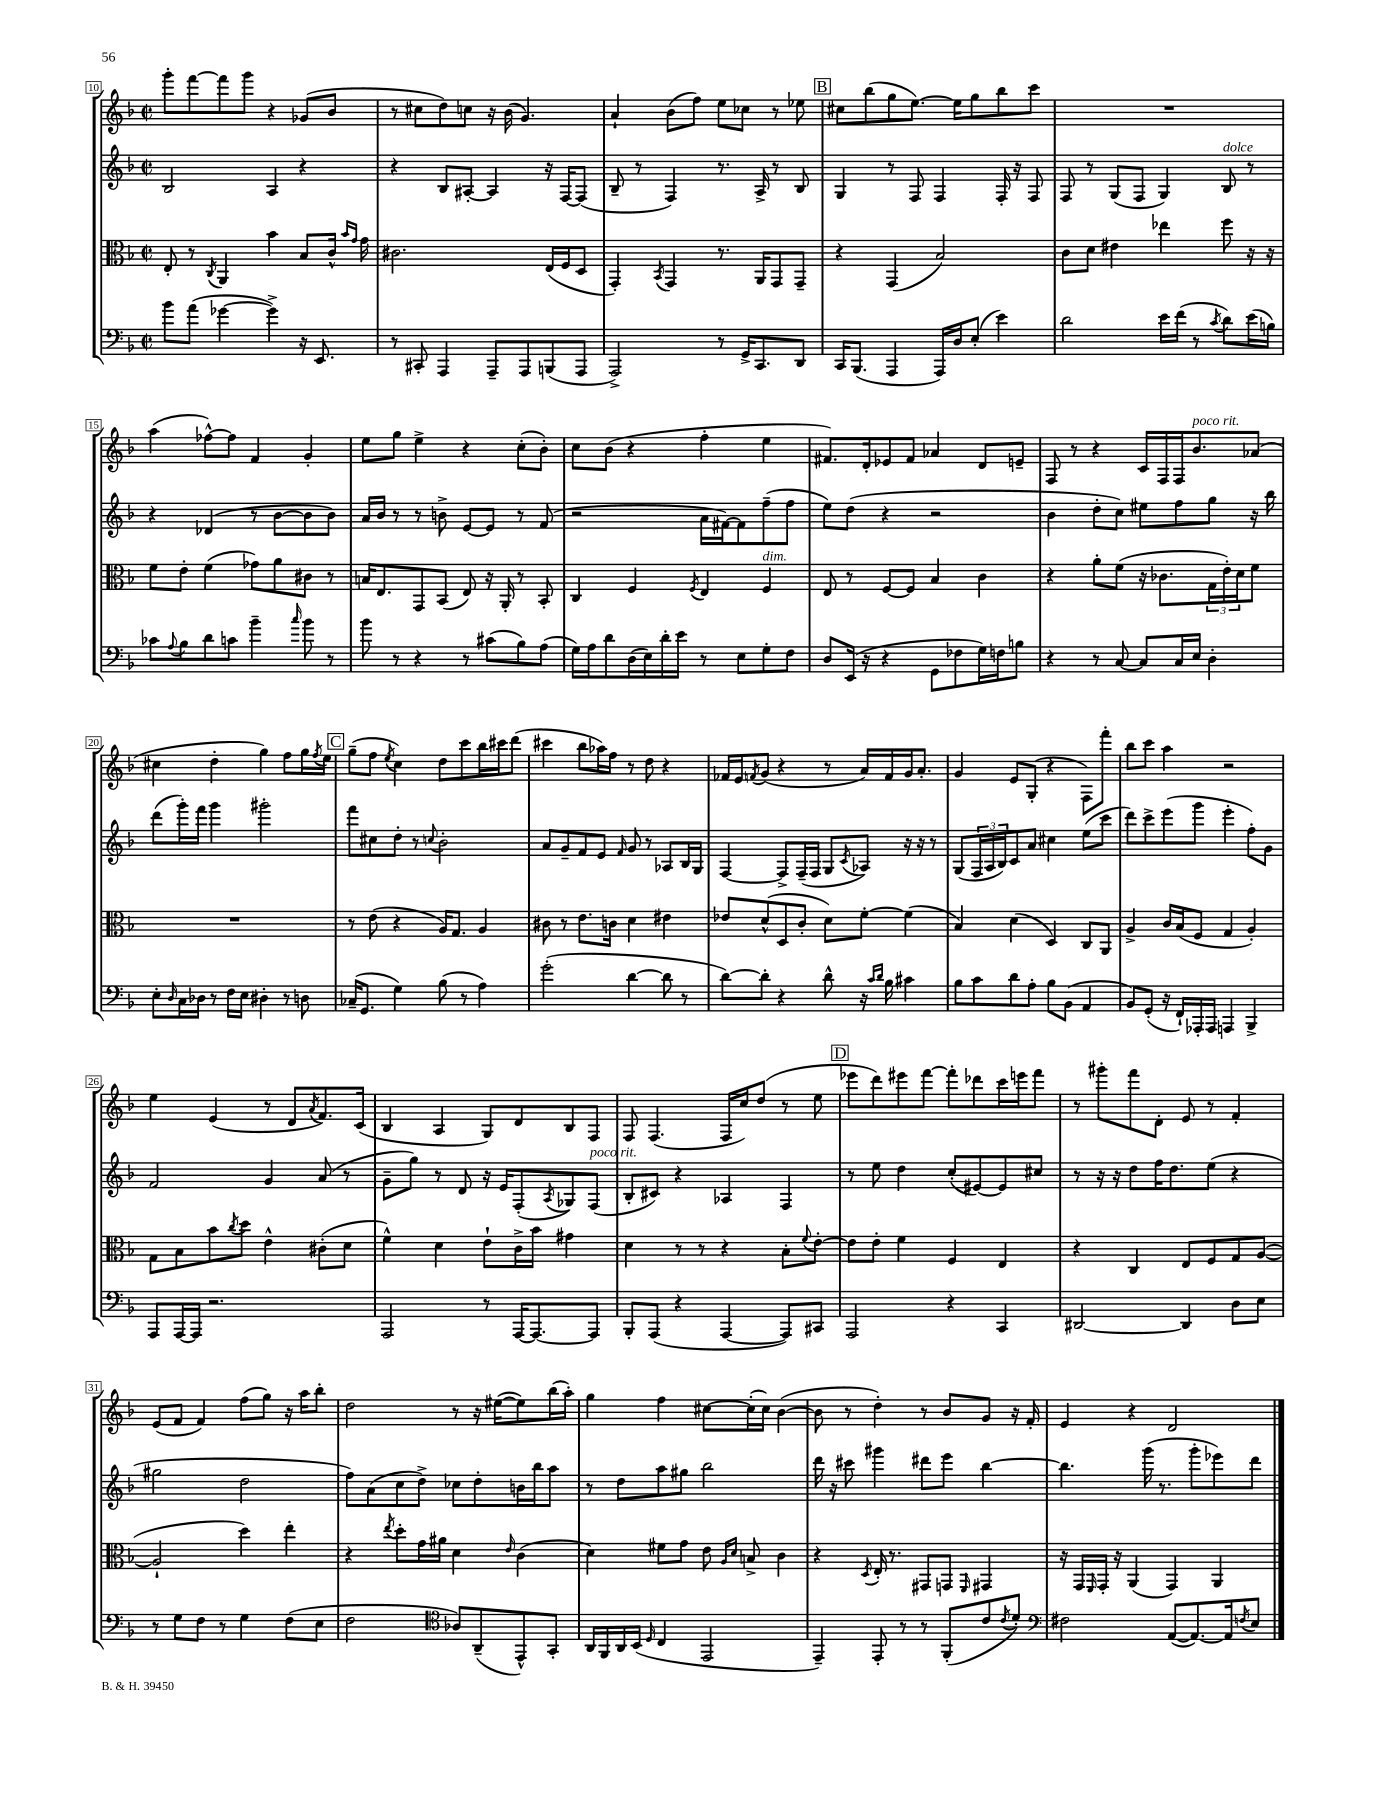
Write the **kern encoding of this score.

**kern	**kern	**kern	**kern
*staff4	*staff3	*staff2	*staff1
*clefF4	*clefC3	*clefG2	*clefG2
*k[b-]	*k[b-]	*k[b-]	*k[b-]
*M2/2	*M2/2	*M2/2	*M2/2
*met(c|)	*met(c|)	*met(c|)	*met(c|)
8b-	8E'	2B-	8ggg'
(8a	8r	.	[8fff
.	8qC	.	.
[4g-	4AA	.	8fff]
.	.	.	8ggg
4g-^])	4b-	4A	4r
16r	8B-	4r	(8g-
8.EE	.	.	.
.	16c^^	.	8b-
.	16qqb-	.	.
.	16qqg	.	.
.	16g	.	.
=	=	=	=
8r	2.c#	4r	8r
8CC#'	.	.	8cc#
4AAA	.	8B-	8dd)
.	.	[8A#'	8cc
8AAA~	.	4A#]	16r
.	.	.	(16b-
8AAA	.	.	4.g)
(8BBB	(16E	16r	.
.	16F	[16F	.
8AAA	8D	(8F]	.
=	=	=	=
2AAA^)	4GG')	8B-~	4a`
.	.	8r	.
.	8qBB-	.	.
.	4GG	4F)	(8b-
.	.	.	8ff)
8r	8.r	8.r	8ee
16GG^	.	.	8cc-
8.CC	16AA	16A^	.
.	8GG	8r	8r
8DD	8GG~	8B-	8ee-
=	=	=	=
16CC	4r	4G	8cc#
(8.BBB-	.	.	.
.	.	.	(8bb-
4AAA	(4GG	8r	8gg
.	.	8F	[8.ee)
16AAA)	2B-)	4F	.
16D	.	.	16ee]
(8E'	.	.	8gg
4e)	.	16F'	8bb-
.	.	16r	.
.	.	8F	8ccc
=	=	=	=
2d	8c	8F	1r
.	8d	8r	.
.	4e#	(8G	.
.	.	8F	.
16e	4ee-	4G)	.
(16f	.	.	.
8r	.	.	.
8qc	.	.	.
8d)	8ff	8B-	.
(16e	16r	8r	.
16B)	16r	.	.
=	=	=	=
8c-	8f	4r	(4aa
8qqA	.	.	.
8B-	8e'	.	.
8d	(4f	(4d-	[8ff-^^)
8c	.	.	8ff-]
4b-~	8g-)	8r	4f
.	8a	[8b-	.
16qqcc	.	.	.
8b-	8c#	8b-]	4g'
8r	8r	8b-)	.
=	=	=	=
8b-	16B	16a	8ee
.	8.E	16b-	.
8r	.	8r	8gg
4r	8GG	8r	4ee^
.	(8BB-	8b^	.
8r	8E)	[8e	4r
(8c#	16r	8e]	.
.	16AA'	.	.
8B-)	8r	8r	(8cc'
(8A	8BB-'	(8f	8b-')
=	=	=	=
16G)	4C	2r	8cc
16A	.	.	.
8d	.	.	(8b-
(16D	4F	.	4r
16E)	.	.	.
16d'	.	.	.
16e	.	.	.
.	8qF	.	.
8r	4E	16a	4ff'
.	.	[16f#)	.
8E	.	8f#]	.
8G'	4F	(8ff~	4ee
8F	.	8ff	.
=	=	=	=
8D	8E	8ee)	8.f#)
(16EE	8r	(8dd	.
16r	.	.	16d'
4r	[8F	4r	8e-
.	8F]	.	8f#
8GG	4B-	2r	4a-
8F-	.	.	.
16G)	4c	.	8d
16F	.	.	.
8B	.	.	8e~
=	=	=	=
4r	4r	4b-	8F
.	.	.	8r
8r	8a'	8dd'	4r
[8C	(8f	8cc)	.
8C]	16r	8ee#	16c
.	8.c-	.	16F
16C	.	8ff	16F
16E	.	.	8.b-
4D'	24G	8gg	.
.	24e')	.	.
.	24d	.	.
.	8f	16r	(8a-
.	.	16bb-	.
=	=	=	=
8E'	1r	(8ddd	4cc#
16qqD	.	.	.
16C	.	16ggg')	.
16D-	.	16fff	.
8r	.	4ggg	4dd'
16F	.	.	.
16E	.	.	.
4D#'	.	2ggg#'	4gg)
8r	.	.	8ff
8D	.	.	16gg
.	.	.	8qff
.	.	.	16ee
=	=	=	=
(16C-~	8r	8fff	(8gg~
8.GG	.	.	.
.	(8e	8cc#	8ff
.	.	.	8qee
4G)	4r	8dd'	4cc)
.	.	8r	.
.	.	8qqcc	.
(8B-	16A)	2b-'	8dd
.	8.G	.	.
8r	.	.	8ccc
4A)	4A	.	16bb-
.	.	.	16ccc#
.	.	.	(8ddd
=	=	=	=
(2g'	8c#	8a	4ccc#
.	8r	8g~	.
.	8.e	8f	8bb-
.	.	8e	16aa-)
.	16c	.	16ff
.	.	16qqf	.
[4d	4d	8g	8r
.	.	8r	8dd
8d]	4e#	8A-	4r
8r	.	16B-	.
.	.	16G	.
=	=	=	=
[8d)	8e-	[4F	16f-
.	.	.	16e
.	.	.	8qf
8d']	(8d^^	.	(8g
4r	8D	8F^]	4r
.	8c'	(16F~	.
.	.	16F	.
8d^^	8d)	8G	8r
.	.	8qc	.
16r	[8f'	8A-)	16a)
16qqc	.	.	.
16qqd	.	.	.
16B-	.	.	16f
4c#	(4f]	16r	16g
.	.	16r	8.a'
.	.	8r	.
=	=	=	=
8B-	4B-)	(8G	4g
8c	.	24F	.
.	.	24A	.
.	.	24B-)	.
8d	(4d	8c	8e
8A'	.	8a	(8G'
8B-	4D)	4cc#	4r
(8BB-	.	.	.
4AA	8C	(8ee	8F)
.	8AA	8ccc	8fff'
=	=	=	=
8BB-)	4A^	8ddd)	8bb-
(8GG'	.	8ccc^	8ccc
16r	16c	(8eee	4aa
16FF`)	(16B-	.	.
16AAA-'	8F	8ggg	.
16AAA-	.	.	.
4AAA	4G	4eee'	2r
4BBB-^	4A')	8ff')	.
.	.	8g	.
=	=	=	=
8AAA	8G	2f	4ee
[16AAA	8B-	.	.
16AAA]	.	.	.
2.r	8b-	.	(4e
.	8qcc	.	.
.	8dd	.	.
.	4e^^	4g	8r
.	.	.	8d
.	.	.	8qa
.	(8c#'	(8a	8.f)
.	8d	8r	.
.	.	.	(16c
=	=	=	=
2AAA	4f^^)	8g~	4B-
.	.	8gg)	.
.	4d	8r	4A
.	.	8d	.
8r	8e`	16r	8G)
.	.	16e	.
[16AAA	16c^	(8F'	8d
8.AAA_	16b-	.	.
.	.	8qA	.
.	4g#	8G-)	8B-
8AAA]	.	(8F	8F
=	=	=	=
8BBB-'	4d	8B-'	8F
(8AAA	.	8c#)	(4.F
4r	8r	4r	.
.	8r	.	.
[4AAA	4r	4A-	16F
.	.	.	16cc)
.	.	.	(8dd
8AAA])	8B-'	4F	8r
.	8qqf	.	.
8CC#	[8e'	.	8ee
=	=	=	=
2AAA	8e]	8r	8eee-
.	8e'	8ee	8ddd)
.	4f	4dd	8eee#
.	.	.	[8fff
4r	4F	(8cc'	8fff']
.	.	[8e#)	8ddd-
4CC	4E	8e#]	16ccc
.	.	.	16eee
.	.	8cc#	8fff
=	=	=	=
[2DD#	4r	8r	8r
.	.	16r	8ggg#'
.	.	16r	.
.	4C	8dd	8fff
.	.	16ff	8d'
.	.	8.dd	.
4DD#]	8E	.	8e
.	8F	(8ee	8r
8D	8G	4r	4f'
8E	([8A	.	.
=	=	=	=
8r	2A`]	2gg#	(8e
8G	.	.	8f
8F	.	.	4f)
8r	.	.	.
4G	4dd)	2dd	(8ff
.	.	.	8gg)
(8F	4ee'	.	16r
.	.	.	16aa
8E	.	.	8bb-'
=	=	=	=
2F	4r	8ff)	2dd
.	.	(8a	.
.	8qee	.	.
.	8dd'	8cc	.
.	16g	8dd^)	.
.	16a#	.	.
*clefC4	*	*	*
8A-)	4d	8cc-	8r
(8AA~	.	8dd'	16r
.	.	.	([16ee#
.	16qqe	.	.
8EE^^)	(4c	16b	8ee#])
.	.	16bb-	.
8GG'	.	8aa	(16bb-
.	.	.	16aa')
=	=	=	=
16AA	4d)	8r	4gg
16FF	.	.	.
16AA	.	8dd	.
(16BB-	.	.	.
16qqD	.	.	.
4C	8f#	8aa	4ff
.	8g	8gg#	.
2EE	8e	2bb-	[8cc#
.	16qqA	.	.
.	16qqd	.	.
.	8B^	.	(16cc#']
.	.	.	16cc#)
.	4c	.	([4b-
=	=	=	=
4EE~)	4r	16ddd	8b-]
.	.	16r	.
.	.	8ccc#	8r
.	8qD	.	.
8EE'	16E'	4ggg#	4dd')
.	8.r	.	.
8r	.	.	.
8r	8GG#	8ddd#	8r
(8FF'	8GG	8eee	8b-
.	16qqFF	.	.
8c	4GG#	[4bb-	8g
8qc	.	.	.
8d')	.	.	16r
.	.	.	16f'
=	=	=	=
*clefF4	*	*	*
2F#	16r	4.bb-]	4e
.	16GG	.	.
.	16qqFF	.	.
.	16GG'	.	.
.	16r	.	.
.	(4AA	.	4r
.	.	(16ggg	.
.	.	8.r	.
([8AA	4GG)	.	2d
8.AA_)	.	8ggg'	.
.	4AA	8eee-)	.
16AA]	.	.	.
8qF	.	.	.
8E	.	8ddd	.
==	==	==	==
*-	*-	*-	*-
